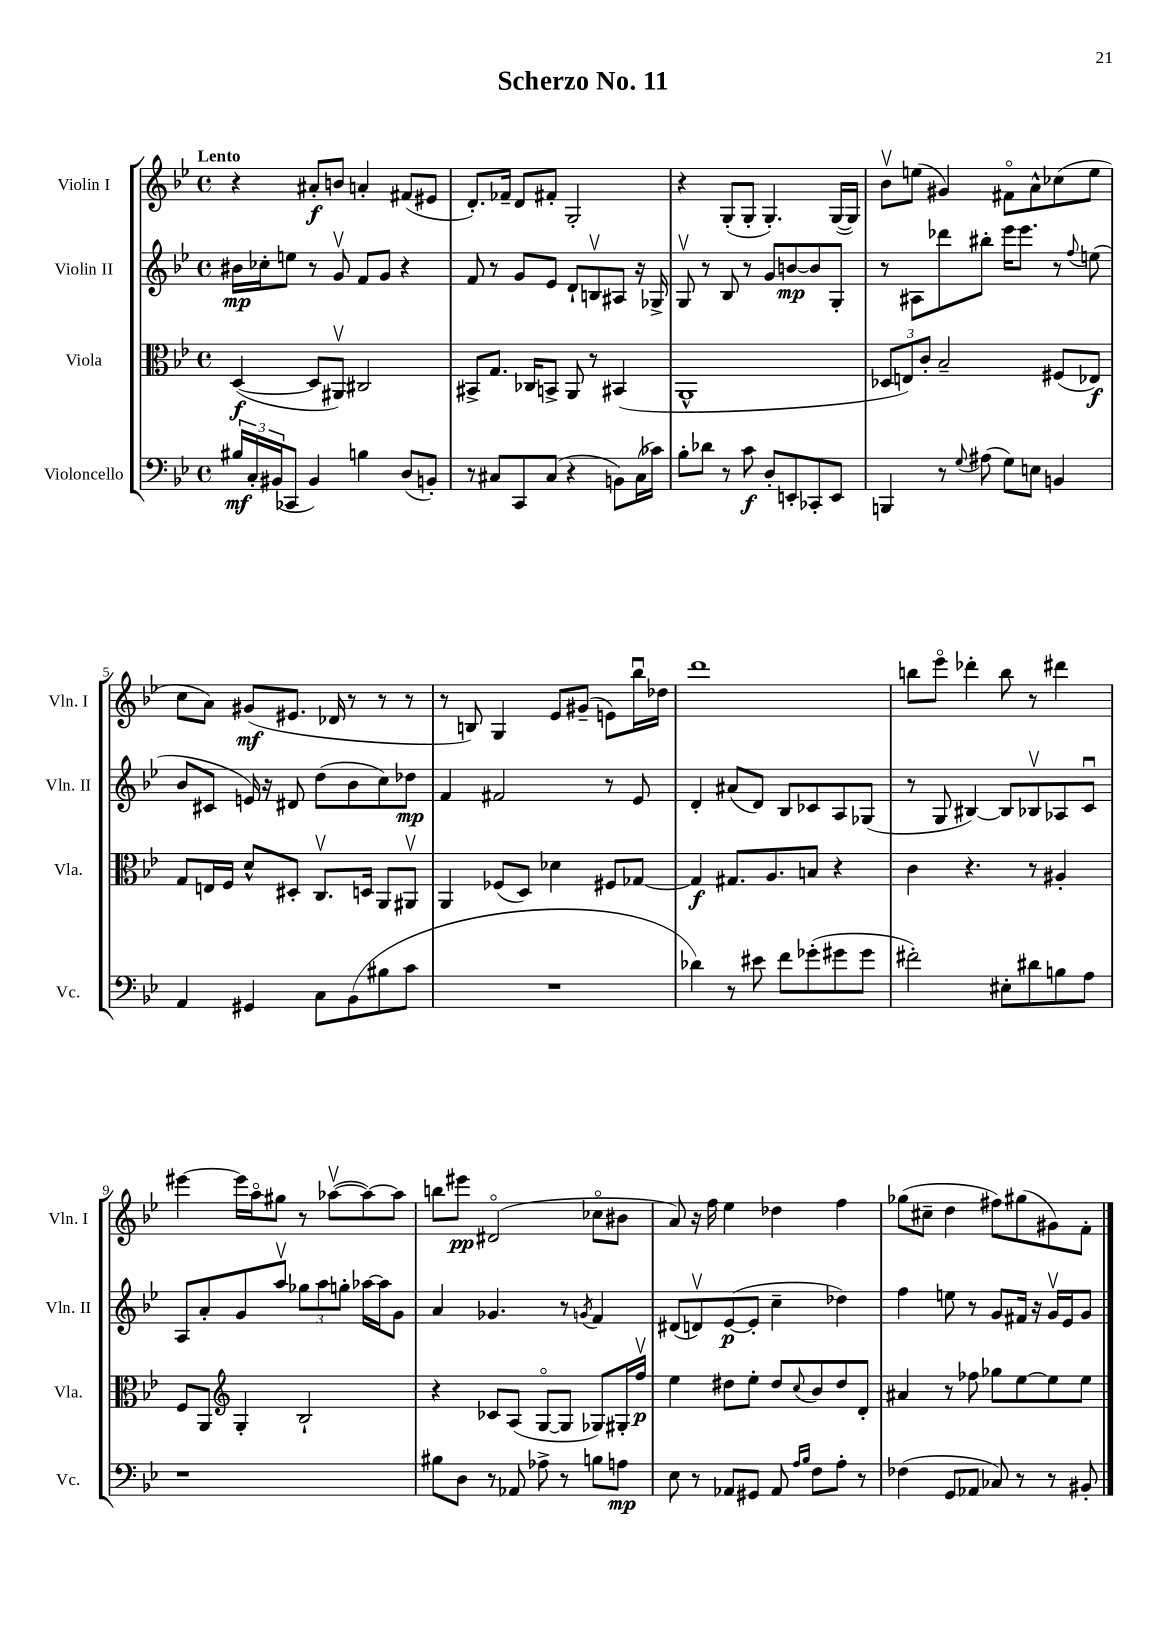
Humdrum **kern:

**kern	**kern	**kern	**kern
*staff4	*staff3	*staff2	*staff1
*clefF4	*clefC3	*clefG2	*clefG2
*k[b-e-]	*k[b-e-]	*k[b-e-]	*k[b-e-]
*M4/4	*M4/4	*M4/4	*M4/4
*met(c)	*met(c)	*met(c)	*met(c)
24B#	([4D	16b#	4r
24C'	.	.	.
.	.	16cc-'	.
(24BB#	.	.	.
8CC-	.	8ee	.
4BB#)	8D]	8r	8a#'
.	8AA#v)	8gv	8b
4B	2C#	8f	4a'
.	.	8g	.
(8D	.	4r	(8f#
8BB')	.	.	8e#
=	=	=	=
8r	8BB#^	8f	8.d')
8C#	8.G	8r	.
.	.	.	16f-~
8CC	.	8g	8d
.	16C-	.	.
(8C#	8BB^	8e-	8f#'
4r	8AA	8d`	2G'
.	8r	8Bv	.
8BB)	(4BB#	8A#	.
(16C#	.	16r	.
16c-)	.	16G-^	.
=	=	=	=
8B-'	1AA^^	8Gv	4r
8d-	.	8r	.
8r	.	8B-	(8G'
8c	.	8r	8G'
8D'	.	8g	4.G')
8EE'	.	[8b	.
8CC-'	.	8b]	.
8EE	.	8G'	([16G
.	.	.	16G])
=	=	=	=
4BBB	12D-	8r	8b-v
.	12E)	.	.
.	.	8A#	(8ee
.	12c'	.	.
8r	2B-~	8ddd-	4g#)
8qqG	.	.	.
(8A#	.	8bb#'	.
8G)	.	16eee-	8f#o
.	.	8.eee-	.
8E	.	.	8a^^
4BB	(8F#	8r	(8cc-
.	.	8qqff	.
.	8E-)	(8ee	8ee
=	=	=	=
4AA	8G	8b-	8cc
.	16E	8c#	8a)
.	16F	.	.
4GG#	8d^^	16e)	(8g#
.	.	16r	.
.	8D#'	8d#	8.e#
8C	8.Cv	(8dd	.
.	.	.	16d-
(8BB-	.	8b-	8r
.	16D	.	.
8B#	8AA	8cc)	8r
8c	8AA#v	8dd-	8r
=	=	=	=
1r	4AA	4f	8r
.	.	.	8B)
.	(8F-	2f#	4G
.	8D)	.	.
.	4d-	.	8e-
.	.	.	(8g#~
.	8F#	8r	8e)
.	[8G-	8e-	16bb-u
.	.	.	16dd-
=	=	=	=
4d-)	4G-]	4d'	1ddd
8r	8.G#	(8a#	.
8e#	.	8d)	.
.	8.A	.	.
8f	.	8B-	.
(8g-'	8B	8c-	.
8g#	4r	8A	.
8g#	.	(8G-	.
=	=	=	=
2f#')	4c	8r	8bb
.	.	8G	8eee-o
.	4.r	[4B#)	4ddd-'
8E#'	.	8B#]	8bb
8d#	8r	8B-v	8r
8B	4A#'	8A-	4ddd#
8A	.	8cu	.
=	=	=	=
1r	8F	8A	[4eee#
.	8AA	8a'	.
*	*clefG2	*	*
.	4G'	8g	16eee#]
.	.	.	16aao
.	.	8aav	8gg#
.	2B-`	12gg-	8r
.	.	12aa	.
.	.	.	([8aa-v
.	.	12gg'	.
.	.	[16aa-	8aa-_)
.	.	16aa-]	.
.	.	8g	8aa-]
=	=	=	=
8B#	4r	4a	8bb
8D	.	.	8eee#
8r	8c-	4.g-	(2d#o
8AA-	(8A	.	.
8A-^	[8Go	.	.
8r	8G]	8r	.
.	.	8qg	.
8B	8G-)	4f	8cc-o
8A	16G#'	.	8b#
.	16ffv	.	.
=	=	=	=
8E-	4ee-	(8d#	8a)
8r	.	8dv)	16r
.	.	.	16ff
8AA-	8dd#	([8e-	4ee-
8GG#	8ee-'	8e-']	.
8AA-	8dd#	4cc~	4dd-
16qqA	.	.	.
16qqB-	8qqcc	.	.
8F	8b-	.	.
8A'	8dd#	4dd-)	4ff
8r	8d'	.	.
=	=	=	=
(4F-	4a#	4ff	(8gg-
.	.	.	8cc#~
8GG	8r	8ee	4dd
8AA-	8ff-	8r	.
8C-)	8gg-	8g	8ff#)
8r	[8ee-	16f#	(8gg#
.	.	16r	.
8r	8ee-]	16gv	8g#)
.	.	16e-	.
8BB#'	8ee-	8g	8f'
==	==	==	==
*-	*-	*-	*-
